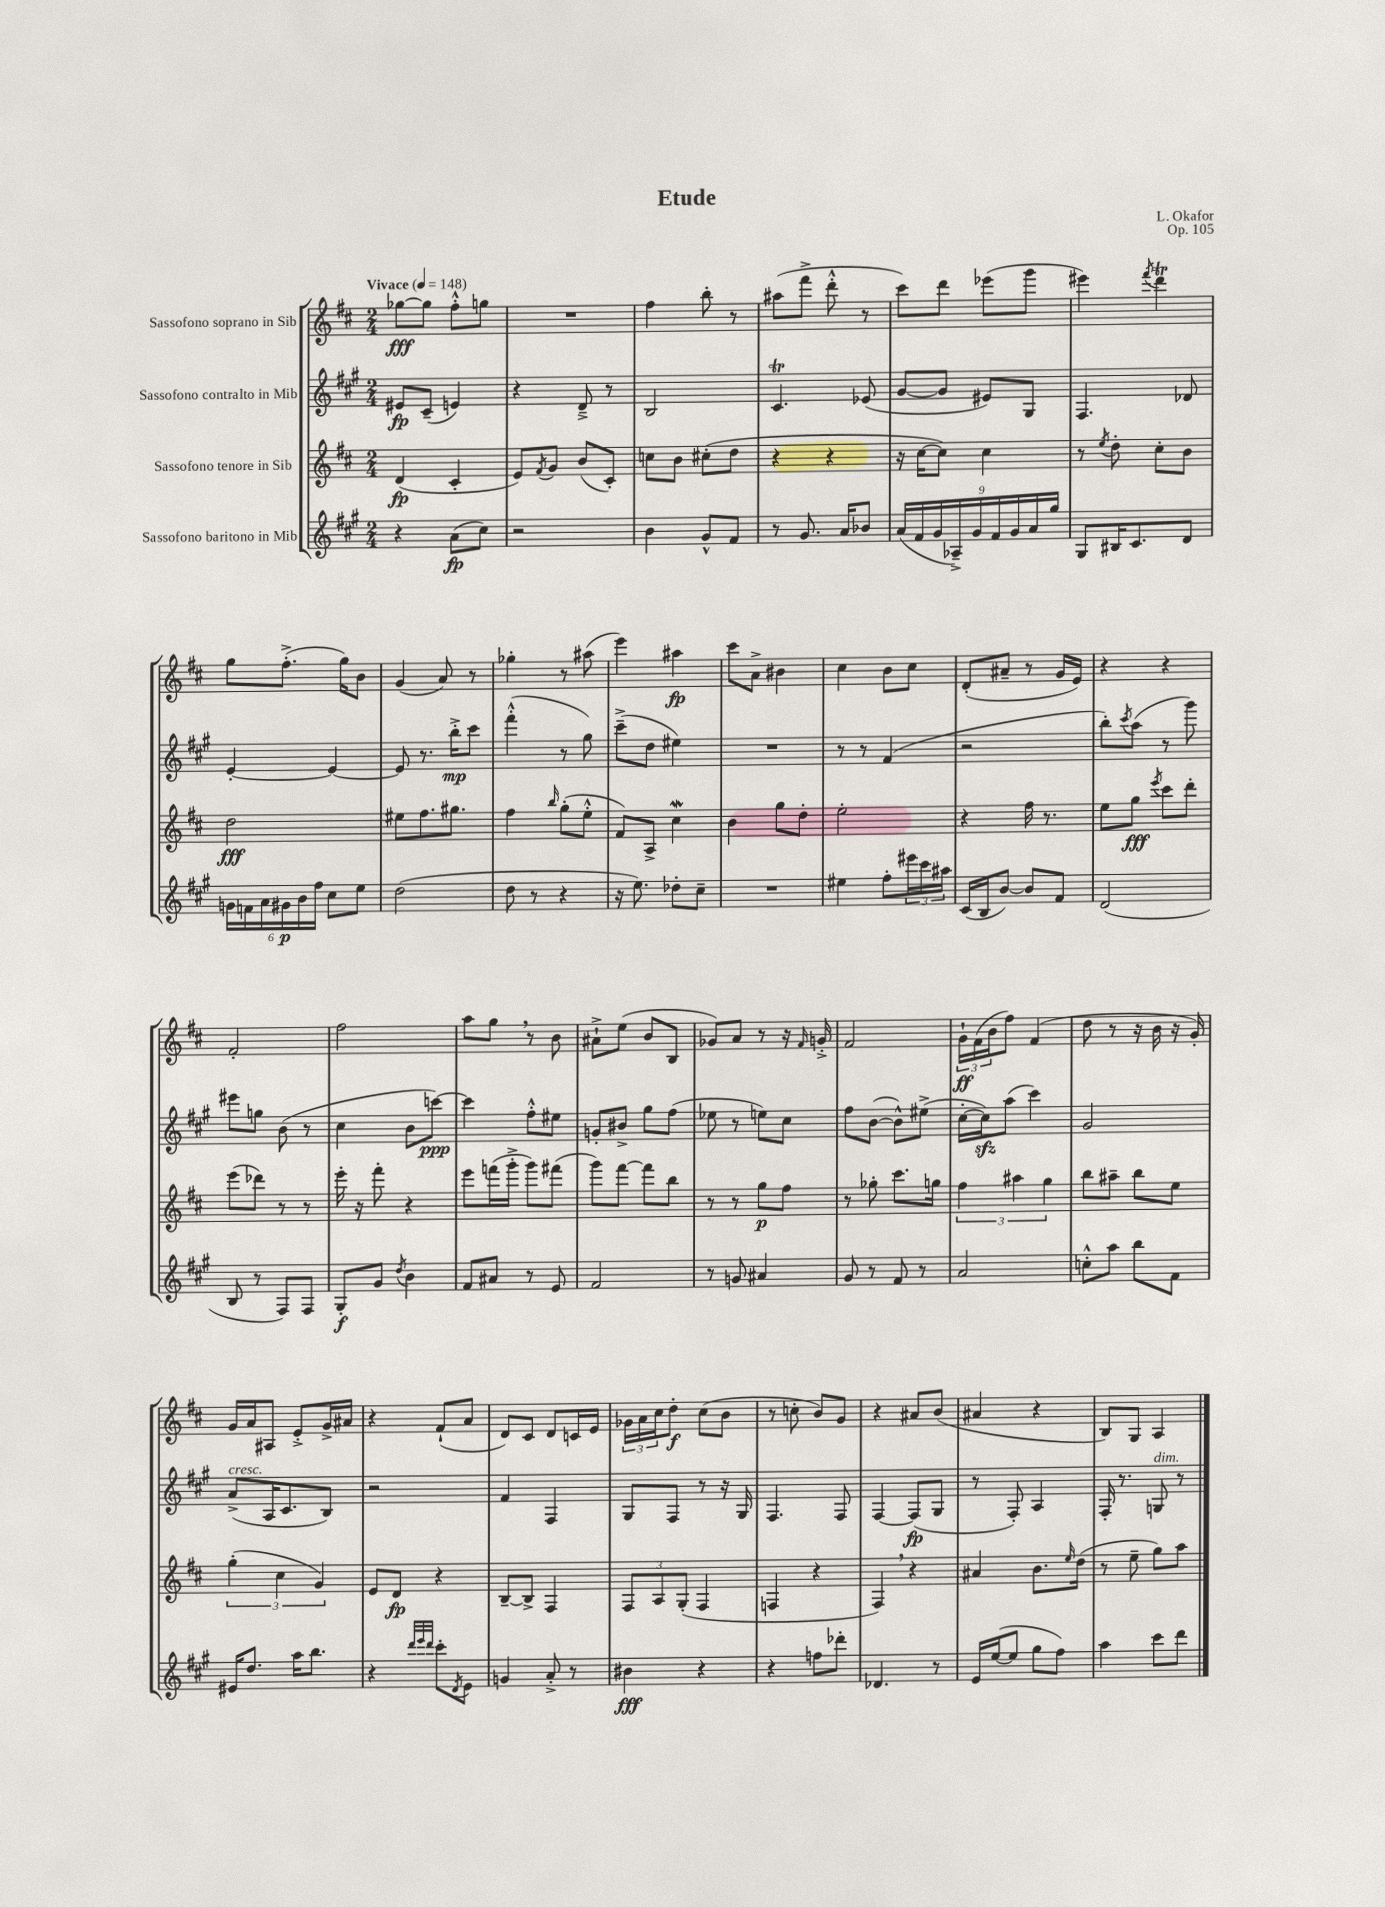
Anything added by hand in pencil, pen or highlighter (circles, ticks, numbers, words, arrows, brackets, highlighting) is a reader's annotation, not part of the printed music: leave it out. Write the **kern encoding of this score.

**kern	**dynam	**kern	**dynam	**kern	**dynam	**kern	**dynam
*part4	*part4	*part3	*part3	*part2	*part2	*part1	*part1
*staff4	*staff4	*staff3	*staff3	*staff2	*staff2	*staff1	*staff1
*I"Sassofono baritono in Mib	*	*I"Sassofono tenore in Sib	*	*I"Sassofono contralto in Mib	*	*I"Sassofono soprano in Sib	*
*clefG2	*	*clefG2	*	*clefG2	*	*clefG2	*
*k[f#c#g#]	*	*k[f#c#]	*	*k[f#c#g#]	*	*k[f#c#]	*
*M2/4	*	*M2/4	*	*M2/4	*	*M2/4	*
*MM148	*	*MM148	*	*MM148	*	*MM148	*
=1	=1	=1	=1	=1	=1	=1	=1
!	!	!	!	!	!	!LO:TX:a:B:t=Vivace	!
4r	.	(4d/	fp	8e#X/L	fp	[8gg-X\L	fff
.	.	.	.	(8c#~/J	.	8gg-\J]	.
(8a\L	fp	4c#'/	.	4en/)	.	8ff#'^^\L	.
8cc#\J)	.	.	.	.	.	8ggn\J	.
=2	=2	=2	=2	=2	=2	=2	=2
2r	.	8e/L)	.	4r	.	2r	.
.	.	8qf#/	.	.	.	.	.
.	.	8g/J	.	.	.	.	.
.	.	(8b/L	.	8d~^/	.	.	.
.	.	8c#'/J)	.	8r	.	.	.
=3	=3	=3	=3	=3	=3	=3	=3
4b\	.	8ccn\L	.	2B/	.	4ff#\	.
.	.	8b\J	.	.	.	.	.
8g#^^/L	.	(8cc#X'\L	.	.	.	8bb'\	.
8f#/J	.	8dd\J	.	.	.	8r	.
=4	=4	=4	=4	=4	=4	=4	=4
8r	.	4r	.	4.c#t/	.	(8aa#X\L	.
8.g#/	.	.	.	.	.	8fff#^\J	.
.	.	4r	.	.	.	8ddd'^^\	.
16a/KL	.	.	.	.	.	.	.
8b-X/J	.	.	.	(8e-X/	.	8r	.
=5	=5	=5	=5	=5	=5	=5	=5
(18a/LL	.	16r	.	[8g#/L	.	8ccc#\L)	.
18f#/	.	.	.	.	.	.	.
.	.	[16cc#\KL	.	.	.	.	.
18g#/	.	.	.	.	.	.	.
.	.	8cc#\J])	.	8g#/J]	.	8ddd\J	.
18A-X~^/)	.	.	.	.	.	.	.
18g#/	.	.	.	.	.	.	.
.	.	4cc#\	.	8e#X/L)	.	(8eee-X\L	.
18f#/	.	.	.	.	.	.	.
18g#/	.	.	.	.	.	.	.
.	.	.	.	8G#/J	.	8ggg\J	.
18a/	.	.	.	.	.	.	.
18gg#/JJ	.	.	.	.	.	.	.
=6	=6	=6	=6	=6	=6	=6	=6
8G#/L	.	8r	.	4.F#/	.	4eee#X\)	.
.	.	8qee/	.	.	.	.	.
16B#X/K	.	8dd'\	.	.	.	.	.
8.c#/	.	.	.	.	.	.	.
.	.	.	.	.	.	8qfff#/	.
.	.	8cc#'\L	.	.	.	4dddT\	.
8d/J	.	8b\J	.	8d-X/	.	.	.
!!LO:LB:g=z
=7	=7	=7	=7	=7	=7	=7	=7
24gn\LL	.	2dd\	fff	[4e'/	.	8gg\L	.
24fn\	.	.	.	.	.	.	.
24a\	.	.	.	.	.	.	.
24g#X\	p	.	.	.	.	(8.ff#'^\J	.
24b\	.	.	.	.	.	.	.
24ff#\JJ	.	.	.	.	.	.	.
8cc#\L	.	.	.	4e/_	.	.	.
.	.	.	.	.	.	16gg\KL)	.
8ee\J	.	.	.	.	.	8b\J	.
=8	=8	=8	=8	=8	=8	=8	=8
(2dd\	.	8ee#X\L	.	8e/]	.	(4g/	.
.	.	8.ff#\	.	8.r	.	.	.
.	.	.	.	.	.	8a/)	.
.	.	8.gg#X\J	.	16bb'^\KL	mp	.	.
.	.	.	.	8ccc#\J	.	8r	.
=9	=9	=9	=9	=9	=9	=9	=9
8dd\	.	4ff#\	.	(4fff#'^^\	.	4gg-X'\	.
8r	.	.	.	.	.	.	.
.	.	16qqbb/	.	.	.	.	.
4r	.	(8gg'\L	.	8r	.	8r	.
.	.	8ee'^^\J	.	8gg#\)	.	(8aa#X\	.
=10	=10	=10	=10	=10	=10	=10	=10
16r	.	8f#/L)	.	(8ccc#~^\L	.	4eee\)	.
8.ee\)	.	.	.	.	.	.	.
.	.	8A^/J	.	8dd\J	.	.	.
8dd-X'\L	.	4cc#W\	.	4ee#X\)	.	4aa#X\	fp
8cc#~\J	.	.	.	.	.	.	.
=11	=11	=11	=11	=11	=11	=11	=11
2r	.	4b\	.	2r	.	8ccc#\L	.
.	.	.	.	.	.	8a^\J	.
.	.	8gg\L	.	.	.	4b#X\	.
.	.	8dd'\J	.	.	.	.	.
=12	=12	=12	=12	=12	=12	=12	=12
4ee#X\	.	2ee'\	.	8r	.	4cc#\	.
.	.	.	.	8r	.	.	.
8ff#'\L	.	.	.	(4f#/	.	8b\L	.
24eee#X\L	.	.	.	.	.	8cc#\J	.
24ccc#\	.	.	.	.	.	.	.
24aa#X\JJ	.	.	.	.	.	.	.
=13	=13	=13	=13	=13	=13	=13	=13
(16c#/LL	.	4r	.	2r	.	(8d'/L	.
16B/J	.	.	.	.	.	.	.
[8b/J)	.	.	.	.	.	8a#X~/J	.
8b/L]	.	16ff#\	.	.	.	8r	.
.	.	8.r	.	.	.	.	.
8f#/J	.	.	.	.	.	16g/LL	.
.	.	.	.	.	.	16e/JJ)	.
=14	=14	=14	=14	=14	=14	=14	=14
(2d/	.	8ee\L	.	8bb'\L)	.	4r	.
.	.	.	.	8qccc#/	.	.	.
.	.	8gg\J	fff	(8aa\J	.	.	.
.	.	8qeee/	.	.	.	.	.
.	.	8ccc#\L	.	8r	.	4r	.
.	.	8ddd'\J	.	8ggg#\)	.	.	.
!!LO:LB:g=z
=15	=15	=15	=15	=15	=15	=15	=15
8B/	.	(8eee\L	.	8eee#X\L	.	2f#'/	.
8r	.	8ddd-X\J)	.	8ggn\J	.	.	.
8F#/L)	.	8r	.	(8b\	.	.	.
8F#/J	.	8r	.	8r	.	.	.
=16	=16	=16	=16	=16	=16	=16	=16
8G#'/L	f	16eee'\	.	4cc#\	.	2ff#\	.
.	.	16r	.	.	.	.	.
8g#/J	.	8fff#'\	.	.	.	.	.
8qdd/	.	.	.	.	.	.	.
4b\	.	4r	.	8b\L	.	.	.
.	.	.	.	[8cccn\J)	ppp	.	.
=17	=17	=17	=17	=17	=17	=17	=17
8f#/L	.	8eee\L	.	4ccc\]	.	8aa\L	.
8a#X/J	.	(16fffn\L	.	.	.	8gg,\J	.
.	.	16ggg'^\JJ	.	.	.	.	.
8r	.	8ggg\L)	.	8ff#'^^\L	.	8r	.
8e/	.	(8fff#X\J	.	8ee#X\J	.	8b\	.
=18	=18	=18	=18	=18	=18	=18	=18
2f#/	.	8ggg\L)	.	8gn'/L	.	8a#X`^\L	.
.	.	[8fff#\J	.	8b#X^/J	.	(8ee\J	.
.	.	8fff#\L]	.	8gg#\L	.	8b/L	.
.	.	8bb\J	.	(8ff#\J	.	8B/J	.
=19	=19	=19	=19	=19	=19	=19	=19
8r	.	8r	.	8ee-X\	.	8g-X/L)	.
8gn/	.	8r	.	8r	.	8a/J	.
4a#X/	.	8gg\L	p	8een\L)	.	8r	.
.	.	8ff#\J	.	8cc#\J	.	16r	.
.	.	.	.	.	.	16qqf#/	.
.	.	.	.	.	.	16gn'^/	.
=20	=20	=20	=20	=20	=20	=20	=20
8g#/	.	8r	.	8ff#\L	.	2f#/	.
8r	.	8gg-X'\	.	([8b\J	.	.	.
8f#/	.	8.ccc#\L	.	8b^^\L])	.	.	.
8r	.	.	.	(8ee#X^\J	.	.	.
.	.	16ggn\Jk	.	.	.	.	.
=21	=21	=21	=21	=21	=21	=21	=21
2a/	.	6ff#\	.	[16cc#'\LL	.	24g`\LL	ff
.	.	.	.	.	.	(24f#\	.
.	.	.	.	16cc#zz\J])	.	.	.
.	.	.	.	.	.	24b\J	.
.	.	.	.	(8aa\J	.	8ff#\J)	.
.	.	6aa#X\	.	.	.	.	.
.	.	.	.	4ccc#\)	.	(4f#/	.
.	.	6gg\	.	.	.	.	.
=22	=22	=22	=22	=22	=22	=22	=22
8ccn'^^\L	.	8bb\L	.	2g#/	.	8dd\	.
8aa\J	.	8aa#X~\J	.	.	.	8r	.
8bb\L	.	8bb\L	.	.	.	16r	.
.	.	.	.	.	.	16b\	.
8f#\J	.	8ee\J	.	.	.	16r	.
.	.	.	.	.	.	16g'/)	.
!!LO:LB:g=z
=23	=23	=23	=23	=23	=23	=23	=23
!	!	!	!	!LO:TX:a:i:t=cresc.	!	!	!
16e#X/KL	.	(6gg'\	.	(8a^/L	.	16g/LL	.
8.dd/J	.	.	.	.	.	16a/J	.
.	.	.	.	16A/K	.	8A#X/J	.
.	.	6cc#\	.	.	.	.	.
.	.	.	.	8.c#/	.	.	.
16aa\KL	.	.	.	.	.	8e'^/L	.
8.bb\J	.	.	.	.	.	.	.
.	.	6g/)	.	.	.	.	.
.	.	.	.	8B/J)	.	16g^/L	.
.	.	.	.	.	.	16a#X/JJ	.
=24	=24	=24	=24	=24	=24	=24	=24
4r	.	8e/L	.	2r	.	4r	.
.	.	8d/J	fp	.	.	.	.
32qqddd/LLL	.	.	.	.	.	.	.
32qqeee/	.	.	.	.	.	.	.
32qqddd/JJJ	.	.	.	.	.	.	.
8ccc#'\L	.	4r	.	.	.	(8f#`/L	.
8qd/	.	.	.	.	.	.	.
8e\J	.	.	.	.	.	8a/J	.
=25	=25	=25	=25	=25	=25	=25	=25
4gn/	.	[8B~/L	.	4f#/	.	8d/L)	.
.	.	8B^/J]	.	.	.	8c#/J	.
8a'^/	.	4F#/	.	4F#/	.	8d/L	.
8r	.	.	.	.	.	16cn/L	.
.	.	.	.	.	.	16e/JJ	.
=26	=26	=26	=26	=26	=26	=26	=26
4b#X\	fff	12F#/L	.	8G#/L	.	24g-X\LL	.
.	.	.	.	.	.	24a\	.
.	.	12A/	.	.	.	24cc#\J	.
.	.	.	.	8F#/J	.	8dd'\J	f
.	.	(12G'/J	.	.	.	.	.
4r	.	4F#/	.	8r	.	(8cc#\L	.
.	.	.	.	16r	.	8b\J	.
.	.	.	.	16G#/	.	.	.
=27	=27	=27	=27	=27	=27	=27	=27
4r	.	4Fn/	.	4.F#/	.	8r	.
.	.	.	.	.	.	8ccn'\	.
8ffn\L	.	4r	.	.	.	8b/L)	.
8ddd-X'\J	.	.	.	8F#/	.	8g/J	.
=28	=28	=28	=28	=28	=28	=28	=28
4.d-X/	.	4F#,/)	.	[4F#/	.	4r	.
.	.	4r	.	(8F#/L]	fp	8a#X/L	.
8r	.	.	.	8G#/J	.	(8b/J	.
=29	=29	=29	=29	=29	=29	=29	=29
16e/LL	.	4a#X/	.	8r	.	4a#X/	.
([16ee/J	.	.	.	.	.	.	.
8ee/J]	.	.	.	8F#'/)	.	.	.
8gg#\L	.	8.b\L	.	4A/	.	4r	.
8ff#\J)	.	.	.	.	.	.	.
.	.	16qqee/	.	.	.	.	.
.	.	(16dd\Jk	.	.	.	.	.
=30	=30	=30	=30	=30	=30	=30	=30
4aa\	.	8r	.	16F#'/	.	8B/L)	.
.	.	.	.	8.r	.	.	.
.	.	8ee~\	.	.	.	8G/J	.
!	!	!	!	!LO:TX:a:i:t=dim.	!	!	!
8ccc#\L	.	8gg\L)	.	8Gn/	.	4A/	.
8ddd\J	.	8aa\J	.	8r	.	.	.
==	==	==	==	==	==	==	==
*-	*-	*-	*-	*-	*-	*-	*-
